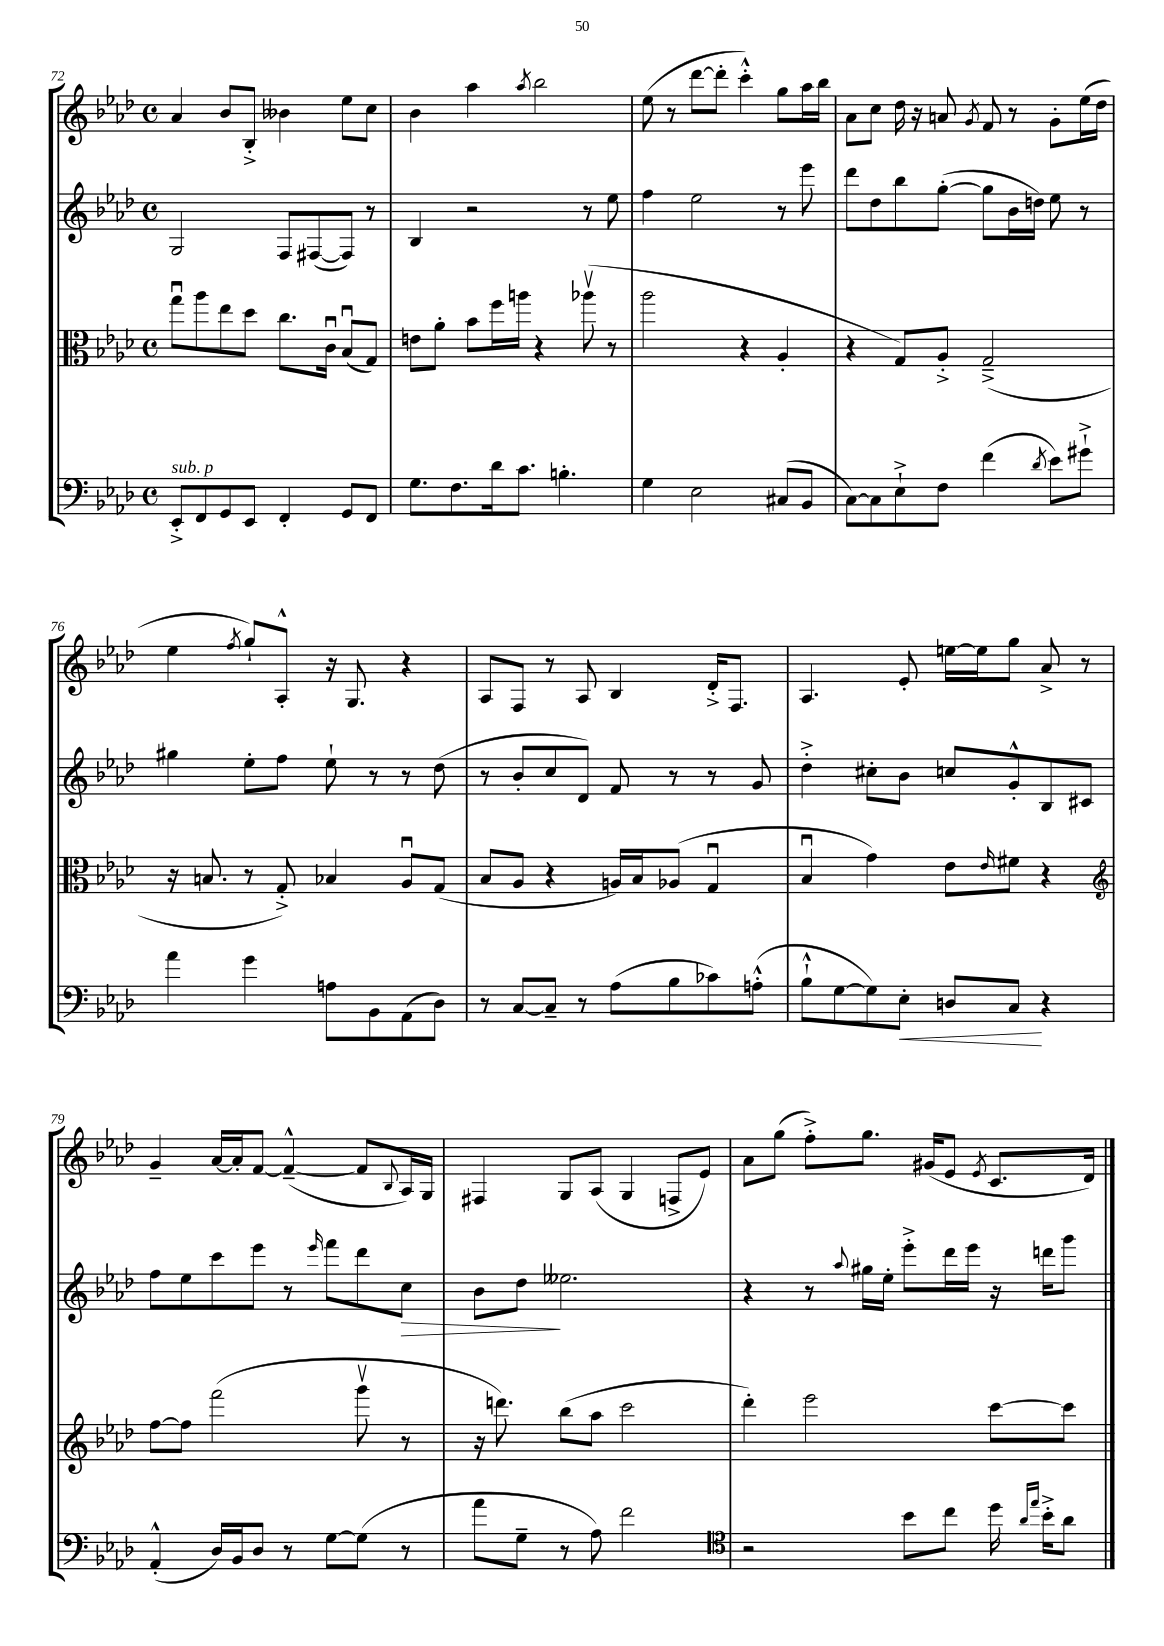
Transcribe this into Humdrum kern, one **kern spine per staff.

**kern	**kern	**kern	**kern
*staff4	*staff3	*staff2	*staff1
*clefF4	*clefC3	*clefG2	*clefG2
*k[b-e-a-d-]	*k[b-e-a-d-]	*k[b-e-a-d-]	*k[b-e-a-d-]
*M4/4	*M4/4	*M4/4	*M4/4
*met(c)	*met(c)	*met(c)	*met(c)
8EE-'^	8ggu	2G	4a-
8FF	8aa-	.	.
8GG	8ee-	.	8b-
8EE-	8dd-	.	8B-'^
4FF'	8.cc	8F	4b--
.	.	([8F#	.
.	16cu	.	.
8GG	(8B-u	8F#])	8ee-
8FF	8G)	8r	8cc
=	=	=	=
8.G	8e	4B-	4b-
.	8a-'	.	.
8.F	.	.	.
.	8b-	2r	4aa-
16d-	16ff	.	.
8.c	16aa	.	.
.	.	.	8qaa-
.	4r	.	2bb-
4.B'	.	.	.
.	(8aa-v	8r	.
.	8r	8ee-	.
=	=	=	=
4G	2aa-	4ff	(8ee-
.	.	.	8r
2E-	.	2ee-	[8ddd-
.	.	.	8ddd-']
.	4r	.	4ccc'^^)
(8C#	4A-'	8r	8gg
8BB-	.	8eee-	16aa-
.	.	.	16bb-
=	=	=	=
[8C)	4r	8ddd-	8a-
8C]	.	8dd-	8cc
8E-`^	8G)	8bb-	16dd-
.	.	.	16r
8F	8A-'^	([8gg'	8a
.	.	.	8qg
(4f	(2G~^	8gg]	8f
.	.	16b-	8r
.	.	16dd)	.
8qd-	.	.	.
8e-)	.	8ee-	8g'
8g#`^	.	8r	(16ee-
.	.	.	16dd-
=	=	=	=
4a-	16r	4gg#	4ee-
.	8.B	.	.
.	.	.	8qff
4g	8r	8ee-'	8gg`)
.	8G'^)	8ff	8A-'^^
8A	4B-	8ee-`	16r
.	.	.	8.G
8BB-	.	8r	.
(8AA-	8A-u	8r	4r
8D-)	(8G	(8dd-	.
=	=	=	=
8r	8B-	8r	8A-
[8C	8A-	8b-'	8F
8C~]	4r	8cc	8r
8r	.	8d-)	8A-
(8A-	16A)	8f	4B-
.	16B-	.	.
8B-	(8A-	8r	.
8c-)	4Gu	8r	16d-'^
.	.	.	8.F
(8A'^^	.	8g	.
=	=	=	=
8B-`^^	4B-u	4dd-'^	4.A-
[8G	.	.	.
8G])	4g)	8cc#'	.
8E-'	.	8b-	8e-'
8D	8e-	8cc	[16ee
.	.	.	16ee]
.	16qqe-	.	.
8C	8f#	8g'^^	8gg
4r	4r	8B-	8a-^
.	.	8c#	8r
=	=	=	=
*	*clefG2	*	*
(4AA-'^^	[8ff	8ff	4g~
.	8ff]	8ee-	.
16D-)	(2fff	8ccc	[16a-
16BB-	.	.	16a-']
8D-	.	8eee-	[8f
8r	.	8r	(4f~^^_
.	.	16qqeee-	.
[8G	.	8fff	.
(8G]	8gggv	8ddd-	8f]
.	.	.	8qqB-
8r	8r	8cc	16A-)
.	.	.	16G
=	=	=	=
8a-	16r	8b-	4F#
.	8.ddd)	.	.
8G~	.	8dd-	.
8r	(8bb-	2.ee--	8G
8A-)	8aa-	.	(8A-
2f	2ccc	.	4G
.	.	.	8F^
.	.	.	8e-)
=	=	=	=
*clefC4	*	*	*
2r	4ddd-')	4r	8a-
.	.	.	(8gg
.	2eee-	8r	8ff'^)
.	.	8qqaa-	.
.	.	16gg#	8.gg
.	.	16ee-'	.
8b-	.	8eee-'^	.
.	.	.	(16g#
8cc	.	16ddd-	8e-
.	.	16eee-	.
.	.	.	8qe-
16dd-	[8ccc	16r	8.c
16qqa-	.	.	.
16qqee-	.	.	.
16b-'^	.	16ddd	.
8a-	8ccc]	8ggg	.
.	.	.	16d-)
==	==	==	==
*-	*-	*-	*-
